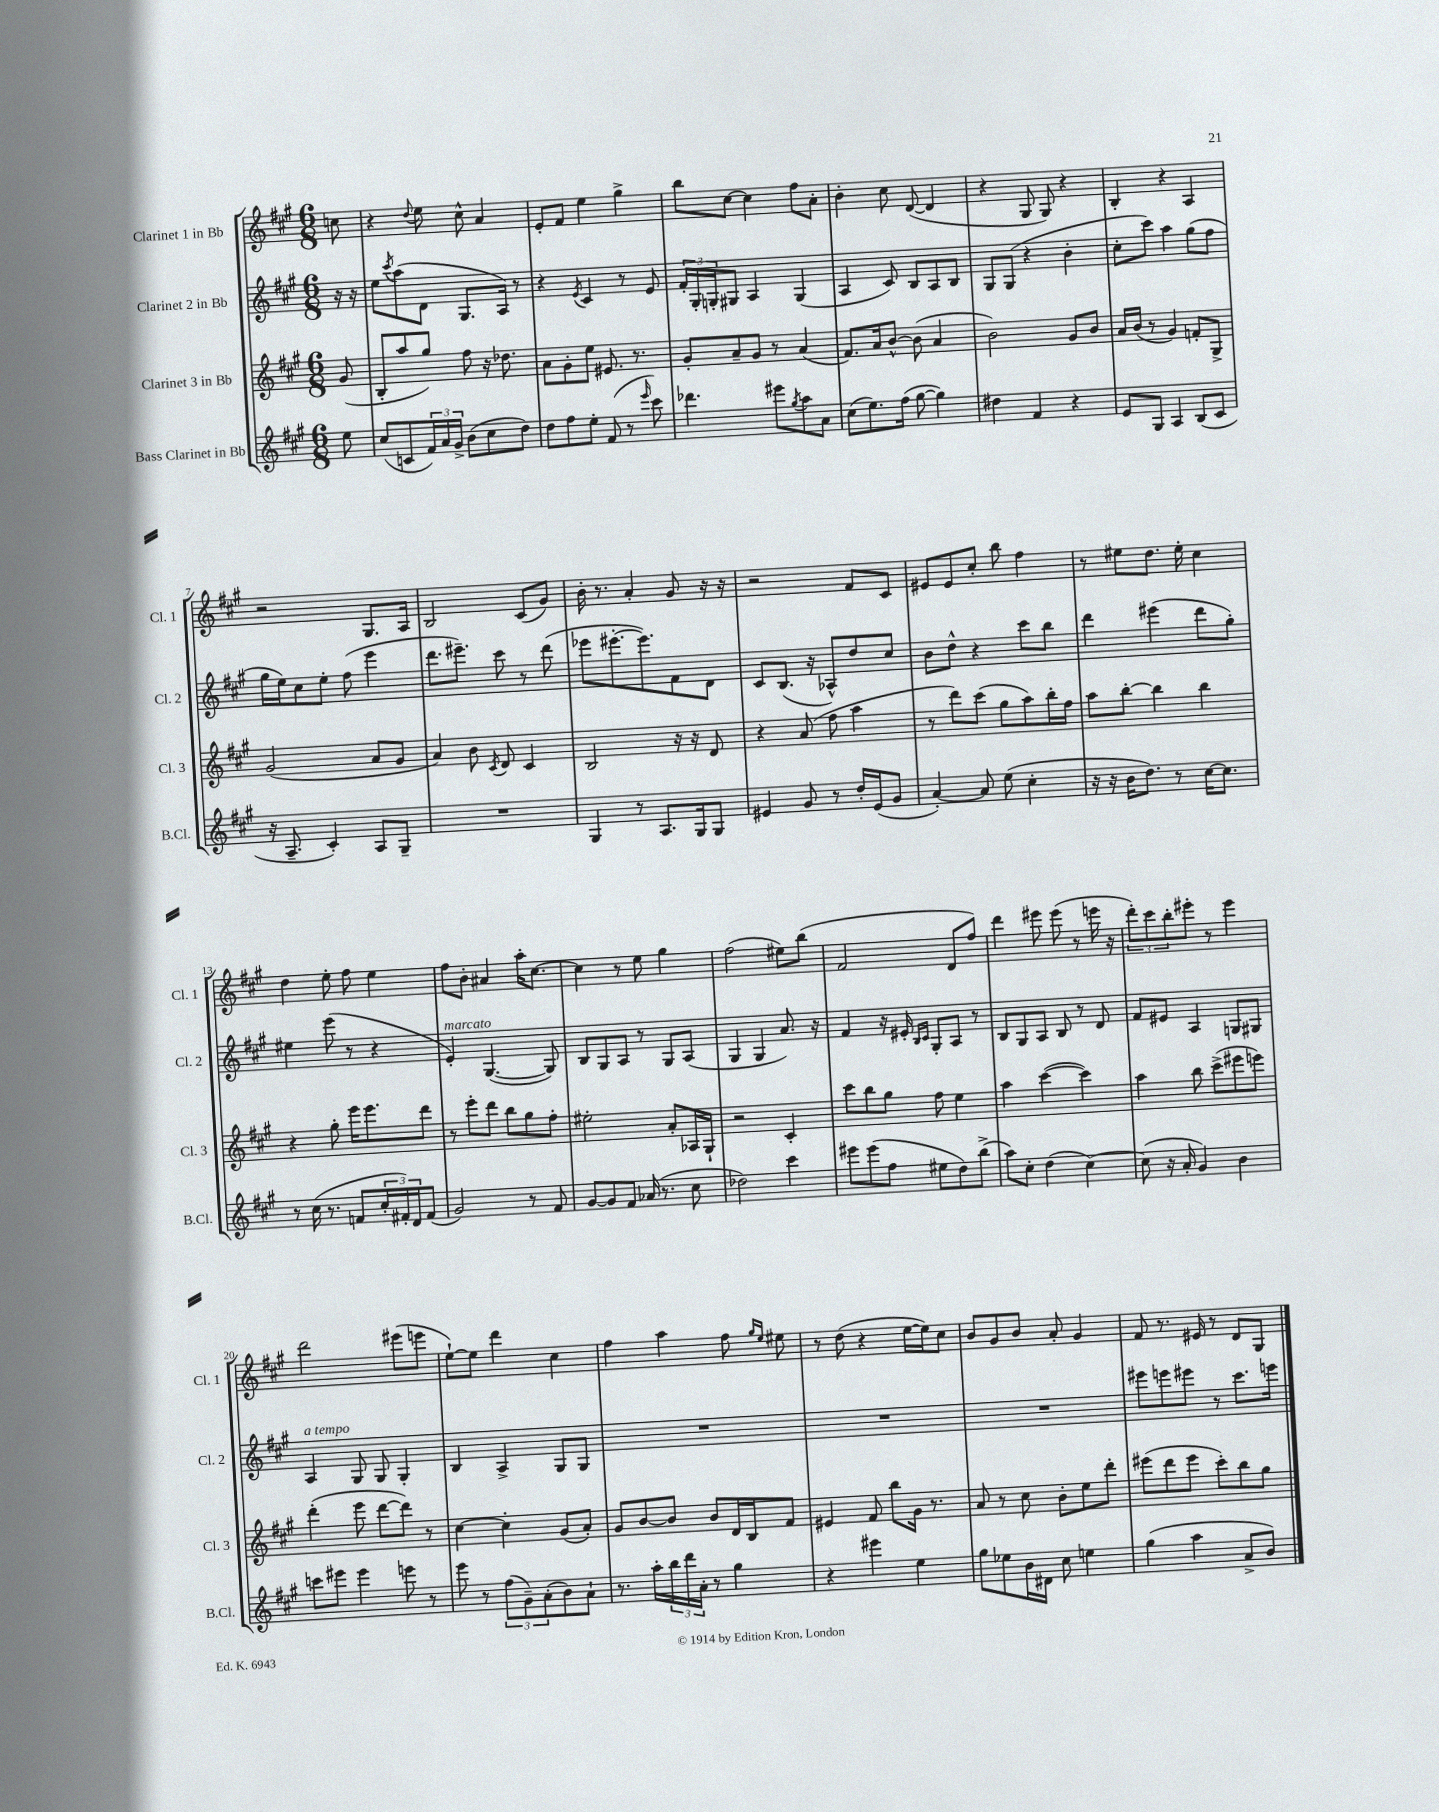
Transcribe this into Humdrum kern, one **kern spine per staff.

**kern	**kern	**kern	**kern
*part4	*part3	*part2	*part1
*staff4	*staff3	*staff2	*staff1
*I"Bass Clarinet in Bb	*I"Clarinet 3 in Bb	*I"Clarinet 2 in Bb	*I"Clarinet 1 in Bb
*I'B.Cl.	*I'Cl. 3	*I'Cl. 2	*I'Cl. 1
*clefG2	*clefG2	*clefG2	*clefG2
*k[f#c#g#]	*k[f#c#g#]	*k[f#c#g#]	*k[f#c#g#]
*M6/8	*M6/8	*M6/8	*M6/8
=	=	=	=
8ee\	(8g#/	16r	8ccn\
.	.	16r	.
=1	=1	=1	=1
(8cc#/L	8B'/L	8ee\L	4r
.	.	8qccc#/	.
8cn/	8aa/	(8aa\	.
.	.	.	8qqdd/
24f#/L)	8gg#/J)	8d\J	8ee\
24a/	.	.	.
24g#^/JJ	.	.	.
(8b\L	8ff#\	8.G#/L	8cc#^^\
8cc#\	16r	.	4a/
.	8.dd-X\	16A/Jk)	.
8dd\J)	.	8r	.
=2	=2	=2	=2
8dd\L	8a\L	4r	8e'/L
8ff#\	8g#'\	.	8f#/J
.	.	8qe/	.
8ee'\J	8ee\J	4c#/	4ee\
(8f#/	8.e#X/	.	.
8r	.	8r	4gg#^\
.	8.r	.	.
16qqeee/	.	.	.
8ccc#\)	.	8e/	.
=3	=3	=3	=3
4.ddd-X\	8g#'/L	24f#'/LL	8bb\L
.	.	24G#'/	.
.	.	24Gn'/J	.
.	8a~/	8G#X/J	[8cc#\J
.	8g#/J	4A/	4cc#\]
8eee#X\L	8r	.	.
8qgg#/	.	.	.
8aa\	(4a/	(4G#/	8ff#\L
8a\J	.	.	8a'\J
=4	=4	=4	=4
(8cc#\L	8.f#/L)	4A/	4b'\
8.ee\)	.	.	.
.	16a/k	.	.
.	[8b^^/J	8c#/)	8cc#\
(16ff#\Jk	.	.	.
[8gg#\	(8b\]	8B/L	([8d/
4gg#\])	4a/	8A/	4d/]
.	.	8B/J	.
=5	=5	=5	=5
4dd#X\	2b\)	8G#/L	4r
.	.	(8G#/J	.
4f#/	.	4r	8G#/
.	.	.	8G#/)
4r	8g#/L	4b'\	4r
.	8b/J	.	.
=6	=6	=6	=6
8e/L	16a/LL	8cc#'\L	4B'/
.	(16b/JJ	.	.
8G#/J	8r	8ccc#\J)	.
4A/	4g#/)	4aa\	4r
(8B/L	8fn'/L	(8gg#\L	4A/
8c#/J	8G#^/J	8ff#\J	.
!!LO:LB:g=z
=7	=7	=7	=7
16r	(2g#/	16gg#\LL	2r
8.A~/	.	16ee\J)	.
.	.	8cc#\	.
4c#'/)	.	8ee'\J	.
.	.	(8ff#\	.
8A/L	8a/L	4eee\	8.G#/L
8G#~/J	8g#/J	.	.
.	.	.	16A/Jk
=8	=8	=8	=8
2.r	4a/)	8.ddd\L	2B/
.	.	8.eee#X~\J)	.
.	8b\	.	.
.	8qc#/	.	.
.	8d/	8ccc#\	.
.	4c#/	8r	(8c#/L
.	.	(8ddd\	8g#/J)
=9	=9	=9	=9
4G#/	2B/	8eee-X\L	16b'\
.	.	.	8.r
.	.	[8.eee#X'\	.
8r	.	.	4a'/
.	.	8.eee#\])	.
8.A/L	.	.	.
.	16r	8f#\	8g#/
16G#/k	16r	.	.
8G#/J	8d/	8d\J	16r
.	.	.	16r
=10	=10	=10	=10
4e#X/	4r	8c#/L	2r
.	.	(8.B/J	.
8g#/	(8a/	.	.
.	.	16r	.
8r	8ff#\	8A-X^^/L)	.
16dd'/LL	4aa\	8dd/	8f#/L
(16e#/J	.	.	.
8g#/J	.	8cc#/J	8c#/J
=11	=11	=11	=11
[4a'/)	8r	8b\L	8e#X/L
.	8ddd\L)	8dd^^\J	8e#/
8a/]	(8ccc#\J	4r	8cc#'/J
(8ee\	8gg#\L	.	8bb\
4cc#'\	8aa\)	8ccc#\L	4ff#\
.	16bb'\L	8bb\J	.
.	16ff#\JJ	.	.
=12	=12	=12	=12
16r	8aa\L	4ddd\	8r
16r	.	.	.
16b\KL	[8bb'\J	.	8ee#X\L
8.dd\J)	.	.	.
.	4bb\]	(4eee#X\	8.dd\J
8r	.	.	.
.	.	.	16ee#'\
[16cc#\KL	4bb\	8ddd\L	4cc#\
8.cc#\J]	.	.	.
.	.	8gg#'\J)	.
!!LO:LB:g=z
=13	=13	=13	=13
8r	4r	4ee#X\	4dd\
(16cc#\	.	.	.
8.r	.	.	.
.	8gg#'\	(8eee\	8ee'\
8fn/L	16eee\KL	8r	8ff#\
.	8.eee\	.	.
24cc#'/L	.	4r	4ee\
24f#X'/)	.	.	.
24d/J	.	.	.
(8f#/J	8ddd\J	.	.
=14	=14	=14	=14
!	!	!LO:TX:a:i:t=marcato	!
2g#/)	8r	4e'/)	8ff#\L
.	8eee'\L	.	8b'\J
.	8ddd\J	([4.G#/	4a#X/
.	8bb\L	.	.
8r	8gg#\	.	16aa'\KL
.	.	.	[8.cc#\J
8f#/	8ff#'\J	8G#/])	.
=15	=15	=15	=15
[8g#/L	2ee#X'\	8B/L	4cc#\]
8g#/]	.	8G#/	.
8f#/J	.	8A/J	8r
(16a-X/	.	8r	8ee\
8.r	.	.	.
.	8a'/L	8G#/L	4gg#\
8cc#\	16A-X/L	(8A/J	.
.	16G#`/JJ	.	.
=16	=16	=16	=16
2dd-X\)	2r	4G#/	(2ff#\
.	.	4G#/	.
4ccc#\	4c#'/	8.a/)	8ee#X\L)
.	.	.	(8bb\J
.	.	16r	.
=17	=17	=17	=17
8eee#X\L	8ccc#\L	4f#/	2f#/
(8eee#\	8bb\	.	.
8ff#\J	8gg#\J	16r	.
.	.	16e#X'/	.
.	.	16qqB/LL	.
.	.	16qqc#/JJ	.
8ee#X\L	8ff#\	8G#'/L	.
8dd\)	4ee\	8A/J	8d/L
(8bb^\J	.	8r	8ff#/J)
=18	=18	=18	=18
8aa\L)	4aa\	8B/L	4ddd\
8cc#'\J	.	8G#/	.
(4dd\	([4ccc#\	8A/J	8eee#X\
.	.	8B/	(8eee#\
[4cc#\)	4ccc#\])	8r	8r
.	.	8d/	16eeen\
.	.	.	16r
=19	=19	=19	=19
(8cc#\]	4aa\	8f#/L	12ddd'\L)
.	.	.	12ccc#\
16r	.	8e#X/J	.
.	.	.	12bb'\
16a'/	.	.	.
4g#/)	8bb\	4A/	8eee#X'\J
.	(8ccc#^\L	.	8r
4b\	8eee#X\	8Gn/L	4eee#\
.	8eeen\J)	8G#X/J	.
!!LO:LB:g=z
=20	=20	=20	=20
!	!	!LO:TX:a:i:t=a tempo	!
8cccn\L	(4ddd'\	4A/	2ddd\
8eee#X\J	.	.	.
4eee#\	8eee\	8G#/	.
.	[8ddd\L	8G#/	.
8eeen\	8ddd\J])	4G#'/	(8eee#X\L
8r	8r	.	8eeen\J
=21	=21	=21	=21
8eee\	[4cc#\	4B/	[8ee`\L)
8r	.	.	8ee\J]
(12ff#\L	4cc#'\]	4A^/	4ddd\
12g#~\)	.	.	.
(12a'\	.	.	.
8b\)	(8g#/L	8G#/L	4cc#\
8a`\J	8a'/J)	8G#/J	.
=22	=22	=22	=22
8.r	8g#/L	2.r	4ff#\
.	[8b/	.	.
16aa'\LL	.	.	.
24bb\	8b/J]	.	4aa\
24ddd\	.	.	.
24a'\JJ	.	.	.
8r	8b/L	.	.
4gg#\	16d/L	.	8ff#\
.	16B/J	.	.
.	.	.	16qqgg#/LL
.	.	.	16qqee/JJ
.	8f#/J	.	8ee#X\
=23	=23	=23	=23
4r	4e#X/	2.r	8r
.	.	.	(8dd\
4eee#X\	8f#/	.	4r
.	8bb\L	.	.
4ee\	16g#\Jk	.	[16ee\LL
.	8.r	.	16ee\J])
.	.	.	8cc#\J
=24	=24	=24	=24
8gg#\L	8a/	2.r	8b/L
8ee-X\	8r	.	8g#/
16b\L	8cc#\	.	8b/J
16d#X\JJ	.	.	.
8cc#\	8b'\L	.	8a'/
4een\	8ee\	.	4g#/
.	8ddd'\J	.	.
=25	=25	=25	=25
(4gg#\	(8eee#X\L	8eee#X\L	8f#/
.	8ddd\	8eeen\	8.r
4aa\	8eee#\J	8eee#X\J	.
.	.	.	16e#X/
.	8ccc#'\L)	8r	8r
8a^/L	8bb\	8.ccc#\L	8d/L
8b/J)	8gg#\J	.	8G#/J
.	.	16eeen\Jk	.
==	==	==	==
*-	*-	*-	*-
